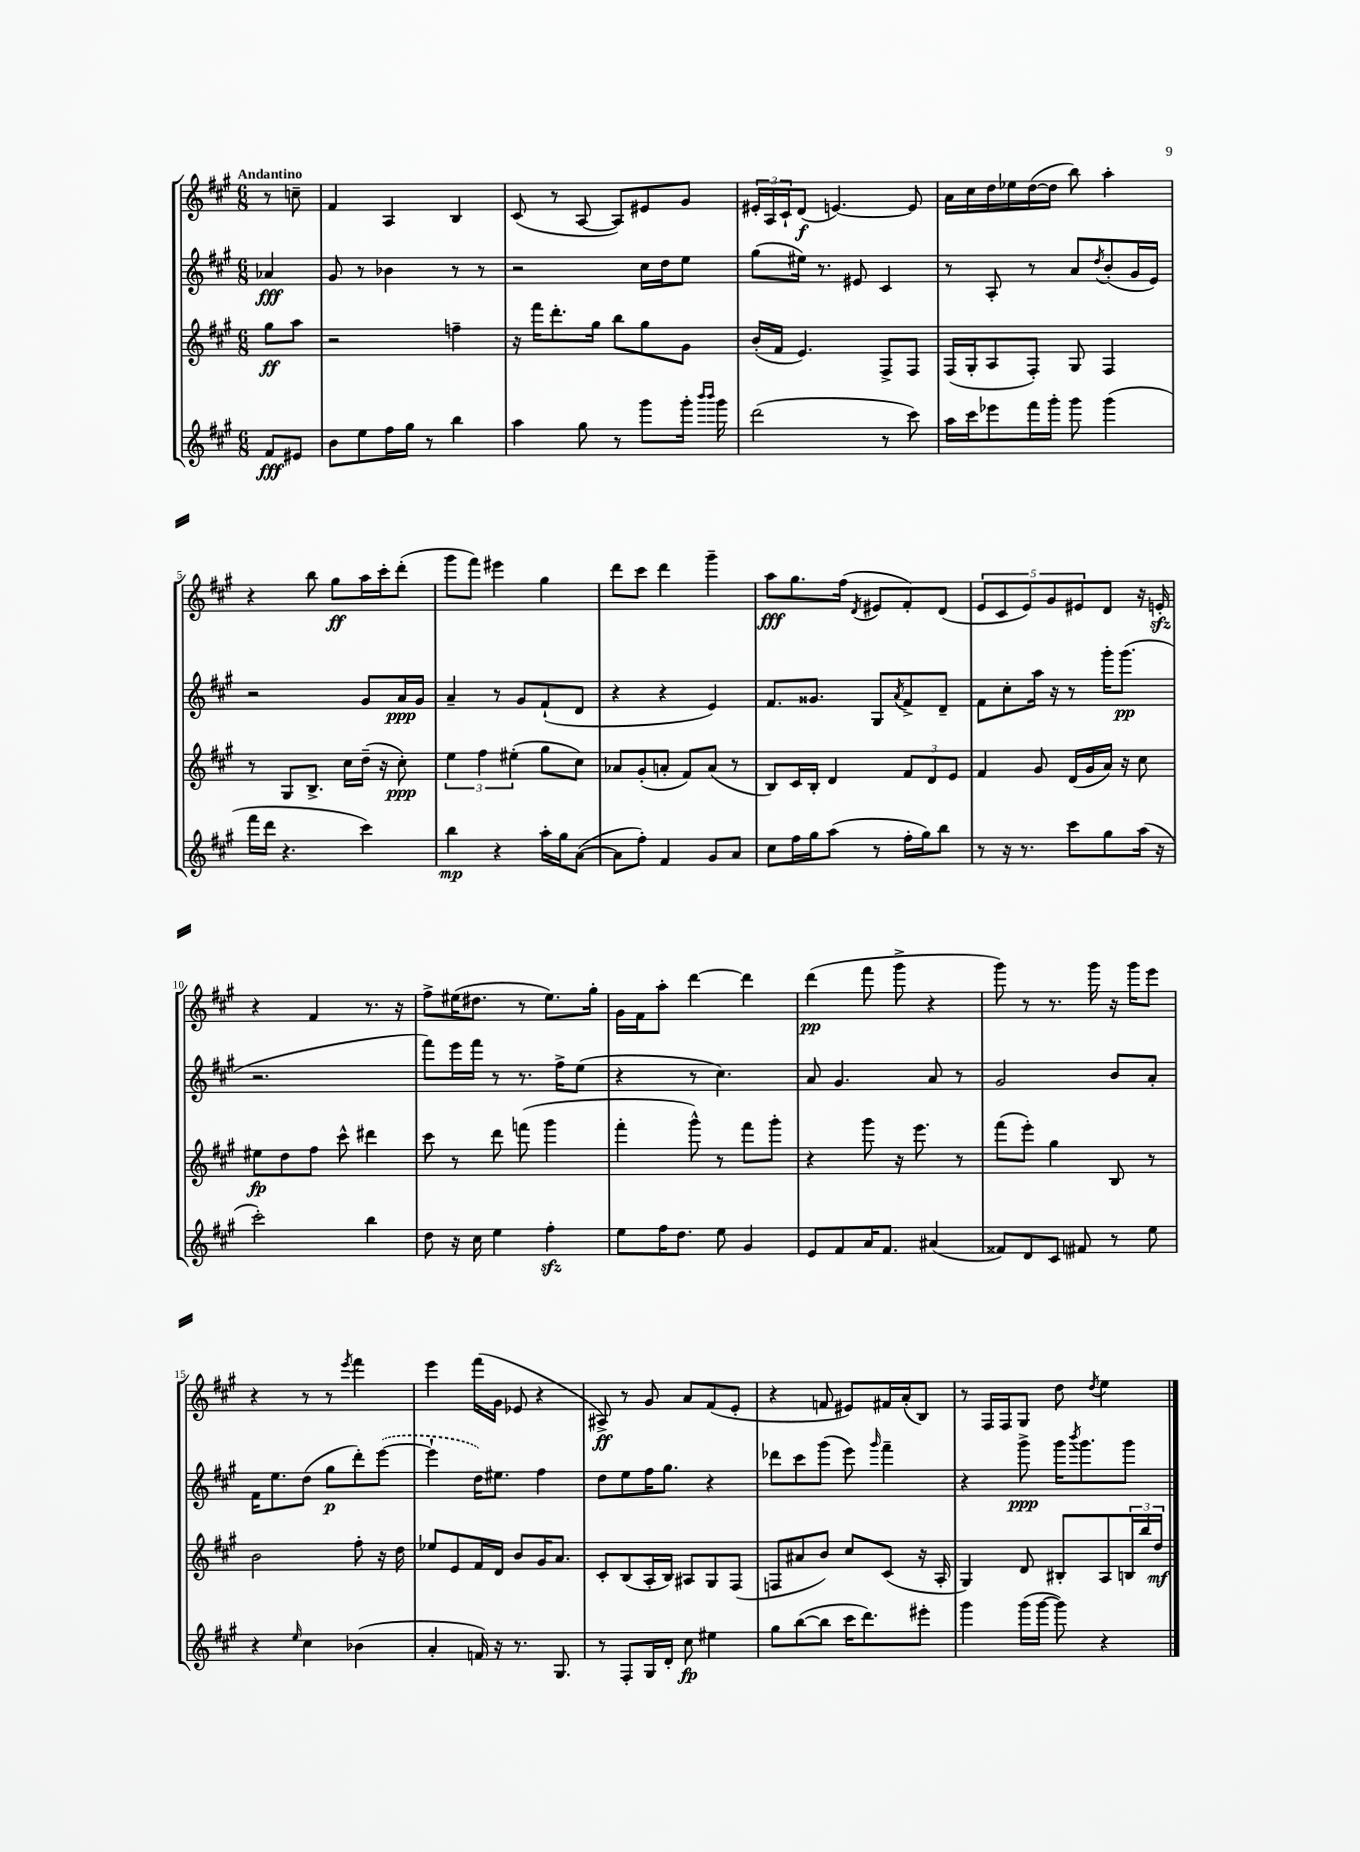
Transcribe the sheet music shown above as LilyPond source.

<<
\new StaffGroup <<
\new Staff = "s0" {
    \clef treble \key a \major \numericTimeSignature \time 6/8 \partial 4 \tempo "Andantino"
    r8 c''8-- |
    fis'4 a4 b4 |
    cis'8( r8 a8~ a8) eis'8 gis'8 |
    \tuplet 3/2 { eis'16-. a16 cis'16-! } d'8\f( e'4.~) e'8 |
    a'16 cis''16 d''16 ees''16 d''16~( d''16 b''8) a''4-. |
    r4 b''8 gis''8\ff a''16 cis'''16-. d'''8-.( |
    gis'''8 fis'''8) eis'''4 gis''4 |
    d'''8 cis'''8 d'''4 gis'''4-- |
    a''8\fff gis''8. fis''16( \acciaccatura { d'8 } eis'8 fis'8-.) d'8( |
    \tuplet 5/4 { e'8 cis'8 e'8) gis'8 eis'8 } d'8 r16 e'16-.\sfz |
    r4 fis'4 r8. r16 |
    fis''8-> eis''16( dis''8. r8 eis''8.) gis''16-. |
    gis'16 fis'16 a''8-. d'''4~ d'''4 |
    d'''4\pp( fis'''8 gis'''8-> r4 |
    gis'''8) r8 r8. gis'''16 r16 gis'''16 e'''8 |
    r4 r8 r8 \acciaccatura { e'''8 } fis'''4 |
    e'''4 fis'''16( gis'16 ees'8 r4 |
    ais8->\ff) r8 gis'8 a'8 fis'8( e'8-. |
    r4 f'8 eis'8) fis'16 a'16-.( b8) |
    r8 fis16 fis16 gis8 d''8 \acciaccatura { d''8 } e''4 \bar "|." |
}
\new Staff = "s1" {
    \clef treble \key a \major \numericTimeSignature \time 6/8 \partial 4
    aes'4\fff |
    gis'8 r8 bes'4 r8 r8 |
    r2 cis''16 d''16 e''8 |
    gis''8( eis''16) r8. eis'8 cis'4 |
    r8 a8-. r8 a'8 \acciaccatura { d''8 } b'8-.( gis'16 e'16) |
    r2 gis'8 a'16\ppp gis'16 |
    a'4-- r8 gis'8 fis'8-!( d'8 |
    r4 r4 e'4) |
    fis'8. gisis'8. gis8 \acciaccatura { a'8 } fis'8-> d'8-- |
    fis'8 cis''8-. a''16 r16 r8 gis'''16-. gis'''8.\pp( |
    r2. |
    fis'''8) e'''16 fis'''16 r8 r8. fis''16-> e''8( |
    r4 r8 cis''4.) |
    a'8 gis'4. a'8 r8 |
    gis'2 b'8 a'8-. |
    fis'16 e''8. d''8( gis''8\p d'''8-.) \once \slurDashed e'''8~( |
    e'''4-! d''16) eis''8. fis''4 |
    d''8 e''8 fis''16 gis''8. r4 |
    des'''8 cis'''8 gis'''8( e'''8) \grace { gis'''16 } fis'''4-- |
    r4 gis'''8->\ppp gis'''16 \acciaccatura { b'''8 } gis'''8. gis'''8 \bar "|." |
}
\new Staff = "s2" {
    \clef treble \key a \major \numericTimeSignature \time 6/8 \partial 4
    gis''8\ff a''8 |
    r2 f''4-- |
    r16 fis'''16 d'''8.-. gis''16 b''8 gis''8 gis'8 |
    b'16-.( fis'16 e'4.) fis8-> fis8 |
    fis16( gis16-. a8 fis8-.) gis8 fis4 |
    r8 gis8 b8.-> cis''16 d''16--( r16 cis''8-.\ppp) |
    \tuplet 3/2 { e''4 fis''4 eis''4-.( } gis''8 cis''8) |
    aes'8 gis'8-.( a'8-. fis'8) a'8( r8 |
    b8) cis'16 b16-. d'4 \tuplet 3/2 { fis'8 d'8 e'8 } |
    fis'4 gis'8 d'16( gis'16 a'16) r16 cis''8 |
    eis''8\fp d''8 fis''8 cis'''8-^ dis'''4 |
    cis'''8 r8 d'''8 f'''8( gis'''4 |
    fis'''4-. gis'''8-^) r8 fis'''8 gis'''8-. |
    r4 gis'''8 r16 e'''8. r8 |
    fis'''8( e'''8-.) gis''4 b8 r8 |
    b'2 fis''8-. r16 d''16 |
    ees''8 e'8 fis'16 d'16 b'8 gis'16 a'8. |
    cis'8-. b8( a16-. b16) ais8 gis8 fis8( |
    f8 ais'8 b'8) cis''8 cis'8( r16 a16-. |
    gis4) d'8 bis8-. a8 \tuplet 3/2 { b16 b''16 d''16\mf } \bar "|." |
}
\new Staff = "s3" {
    \clef treble \key a \major \numericTimeSignature \time 6/8 \partial 4
    fis'8\fff eis'8 |
    b'8 e''8 fis''16 gis''16 r8 b''4 |
    a''4 gis''8 r8 gis'''8 gis'''16-. \grace { b'''16 b'''16 } gis'''16 |
    d'''2( r8 cis'''8) |
    a''16 cis'''16 ees'''8 fis'''16 gis'''16-. gis'''8 gis'''4( |
    fis'''16 d'''16 r4. cis'''4) |
    b''4\mp r4 a''16-. gis''16 a'8~( |
    a'8 fis''8-.) fis'4 gis'8 a'8 |
    cis''8 fis''16 gis''16 a''8( r8 fis''16-. gis''16) b''8 |
    r8 r16 r8. cis'''8 gis''8 a''16( r16 |
    cis'''2-.) b''4 |
    d''8 r16 cis''16 e''4 fis''4-.\sfz |
    e''8 fis''16 d''8. e''8 gis'4 |
    e'8 fis'8 a'16 fis'8. ais'4( |
    fisis'8) d'8 cis'8 fis'8 r8 e''8 |
    r4 \grace { e''16 } cis''4 bes'4( |
    a'4-. f'16) r16 r8. gis8. |
    r8 fis8-. gis16 d'16-. cis''8\fp eis''4 |
    gis''8 b''8~( b''8 cis'''16 d'''8.) eis'''8-. |
    gis'''4 gis'''16( gis'''16~ gis'''8) r4 \bar "|." |
}
>>
>>
